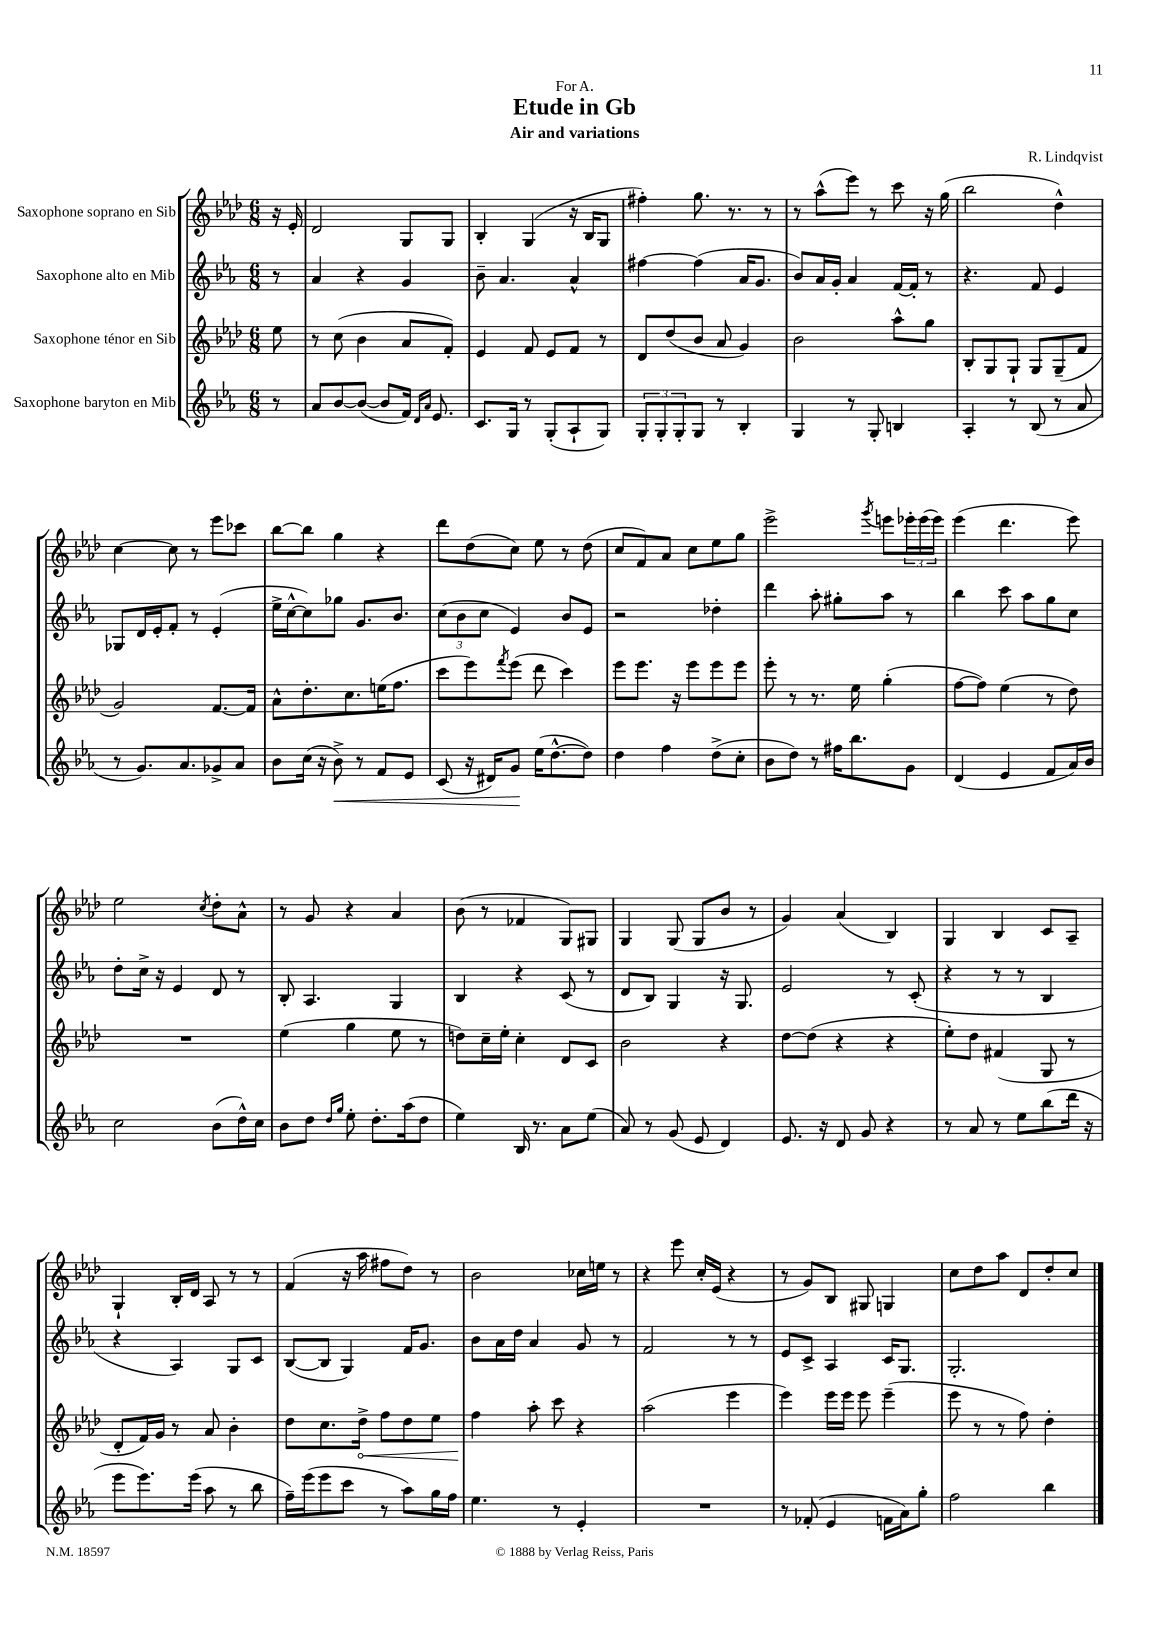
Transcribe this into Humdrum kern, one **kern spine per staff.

**kern	**kern	**kern	**kern
*staff4	*staff3	*staff2	*staff1
*clefG2	*clefG2	*clefG2	*clefG2
*k[b-e-a-]	*k[b-e-a-d-]	*k[b-e-a-]	*k[b-e-a-d-]
*M6/8	*M6/8	*M6/8	*M6/8
8r	8ee-	8r	16r
.	.	.	16e-'
=	=	=	=
8a-	8r	4a-	2d-
[8b-	(8cc	.	.
(8b-_	4b-	4r	.
8b-]	.	.	.
16f)	8a-	4g	8G
16qqd	.	.	.
16qqa-	.	.	.
8.e-	.	.	.
.	8f')	.	8G
=	=	=	=
8.c	4e-	8b-~	4B-'
.	.	4.a-	.
16G	.	.	.
8r	8f	.	(4G
(8G'	8e-	.	.
8A-`	8f	4a-^^	16r
.	.	.	16B-
8G)	8r	.	8G
=	=	=	=
12G'	8d-	[4ff#	4ff#')
12G'	.	.	.
.	(8dd-	.	.
12G'	.	.	.
8G	8b-	(4ff#]	8.gg
8r	8a-	.	.
.	.	.	8.r
4B-'	4g)	16a-	.
.	.	8.g	.
.	.	.	8r
=	=	=	=
4G	2b-	8b-)	8r
.	.	16a-	(8aa-^^
.	.	16g'	.
8r	.	4a-	8eee-)
8G'	.	.	8r
4B	8aa-^^	[16f	8ccc
.	.	16f']	.
.	8gg	8r	16r
.	.	.	(16gg
=	=	=	=
4A-'	8B-'	4.r	2bb-
.	8G	.	.
8r	8G`	.	.
(8B-	8G	8f	.
8r	(8G~	4e-	4dd-^^)
8a-	8f	.	.
=	=	=	=
8r	2g)	8G-	[4cc
8.g)	.	16d	.
.	.	16e-'	.
.	.	8f'	8cc]
8.a-	.	.	.
.	.	8r	8r
8g-^	[8.f	(4e-'	8eee-
8a-	.	.	8ccc-
.	16f]	.	.
=	=	=	=
8b-	8a-^^	16ee-^	[8bb-
.	.	[16cc^^	.
(16cc	8.dd-'	8cc])	8bb-]
16r	.	.	.
8b-^)	.	8gg-	4gg
.	8.cc	.	.
8r	.	8.g	.
8f	(16ee	.	4r
.	8.ff	8.b-	.
8e-	.	.	.
=	=	=	=
(8c	8ccc	(12cc	8ddd-
.	.	12b-	.
16r	8eee-)	.	(8dd-
.	.	12cc	.
16d#)	.	.	.
.	8qfff	.	.
8g	(8eee-	4e-)	8cc)
(16ee-	8ddd-	.	8ee-
[8.dd^^	.	.	.
.	4ccc)	8b-	8r
8dd])	.	8e-	(8dd-
=	=	=	=
4dd	8eee-	2r	8cc
.	8.eee-	.	8f)
4ff	.	.	8a-
.	16r	.	.
.	8eee-	.	8cc
(8dd^	8eee-	4dd-'	8ee-
8cc'	8eee-	.	8gg
=	=	=	=
8b-	8eee-'	4ddd	2eee-^
8dd)	8r	.	.
8r	8.r	8aa-'	.
16ff#	.	8gg#'	.
8.bb-	16ee-	.	.
.	.	.	8qggg
.	(4gg'	8aa-	8eee
8g	.	8r	24eee-'
.	.	.	(24eee-
.	.	.	24eee-)
=	=	=	=
(4d	[8ff	4bb-	(4eee-
.	8ff])	.	.
4e-	(4ee-	8ccc	4.ddd-
.	.	8aa-	.
8f	8r	8gg	.
16a-)	8dd-)	8cc	8eee-)
16b-	.	.	.
=	=	=	=
2cc	2.r	8dd'	2ee-
.	.	16cc^	.
.	.	16r	.
.	.	4e-	.
.	.	.	8qcc
(8b-	.	8d	8dd-'
16dd^^)	.	8r	8a-^^
16cc	.	.	.
=	=	=	=
8b-	(4ee-	8B-'	8r
8dd	.	4.A-	8g
16qqdd	.	.	.
16qqgg	.	.	.
8ee-'	4gg	.	4r
8.dd'	.	.	.
.	8ee-	4G	4a-
(16aa-	.	.	.
8dd	8r	.	.
=	=	=	=
4ee-)	8dd)	4B-	(8b-
.	16cc~	.	8r
.	16ee-'	.	.
16B-	4cc'	4r	4f-
8.r	.	.	.
8a-	8d-	(8c	8G)
(8ee-	8c	8r	8G#
=	=	=	=
8a-)	2b-	8d	4G
8r	.	8B-)	.
(8g	.	4G	(8G
8e-	.	.	8G
4d)	4r	16r	8b-
.	.	8.G	.
.	.	.	8r
=	=	=	=
8.e-	[8dd-	2e-	4g)
.	(8dd-]	.	.
16r	.	.	.
8d	4r	.	(4a-
8g	.	.	.
4r	4r	8r	4B-)
.	.	(8c'	.
=	=	=	=
8r	8ee-')	4r	4G
8a-	8dd-	.	.
8r	(4f#	8r	4B-
8ee-	.	8r	.
(8bb-	8G	4B-	8c
16ddd	8r	.	8A-~
16r	.	.	.
=	=	=	=
8eee-	8d-'	4r	4G`
8.eee-)	16f)	.	.
.	16g	.	.
.	8r	4A-)	16B-'
(16eee-	.	.	16d-
8aa-	8a-	.	8A-
8r	4b-'	8G	8r
8bb-	.	8c	8r
=	=	=	=
16ff~)	8dd-	([8B-	(4f
(16eee-	.	.	.
8eee-	8.cc	8B-]	.
8ccc	.	4G)	16r
.	16dd-^	.	16aa-
8r	8ff	.	8ff#
8aa-)	8dd-	16f	8dd-)
.	.	8.g	.
16gg	8ee-	.	8r
16ff	.	.	.
=	=	=	=
4.ee-	4ff	8b-	2b-
.	.	16a-	.
.	.	16dd	.
.	8aa-'	4a-	.
8r	8ccc	.	.
4e-'	4r	8g	16cc-
.	.	.	16ee
.	.	8r	8r
=	=	=	=
2.r	(2aa-	2f	4r
.	.	.	8eee-
.	.	.	16cc'
.	.	.	(16e-
.	4eee-	8r	4r
.	.	8r	.
=	=	=	=
8r	4eee-)	8e-	8r
(8f-'	.	8c^	8g)
4e-	16eee-	4A-	8B-
.	16eee-	.	.
.	8eee-	.	8G#
16f	(4eee-~	16c	4G
16a-)	.	8.G	.
8gg'	.	.	.
=	=	=	=
2ff	8eee-	2.G'	8cc
.	8r	.	8dd-
.	8r	.	8aa-
.	8ff)	.	8d-
4bb-	4dd-'	.	8dd-'
.	.	.	8cc
==	==	==	==
*-	*-	*-	*-
